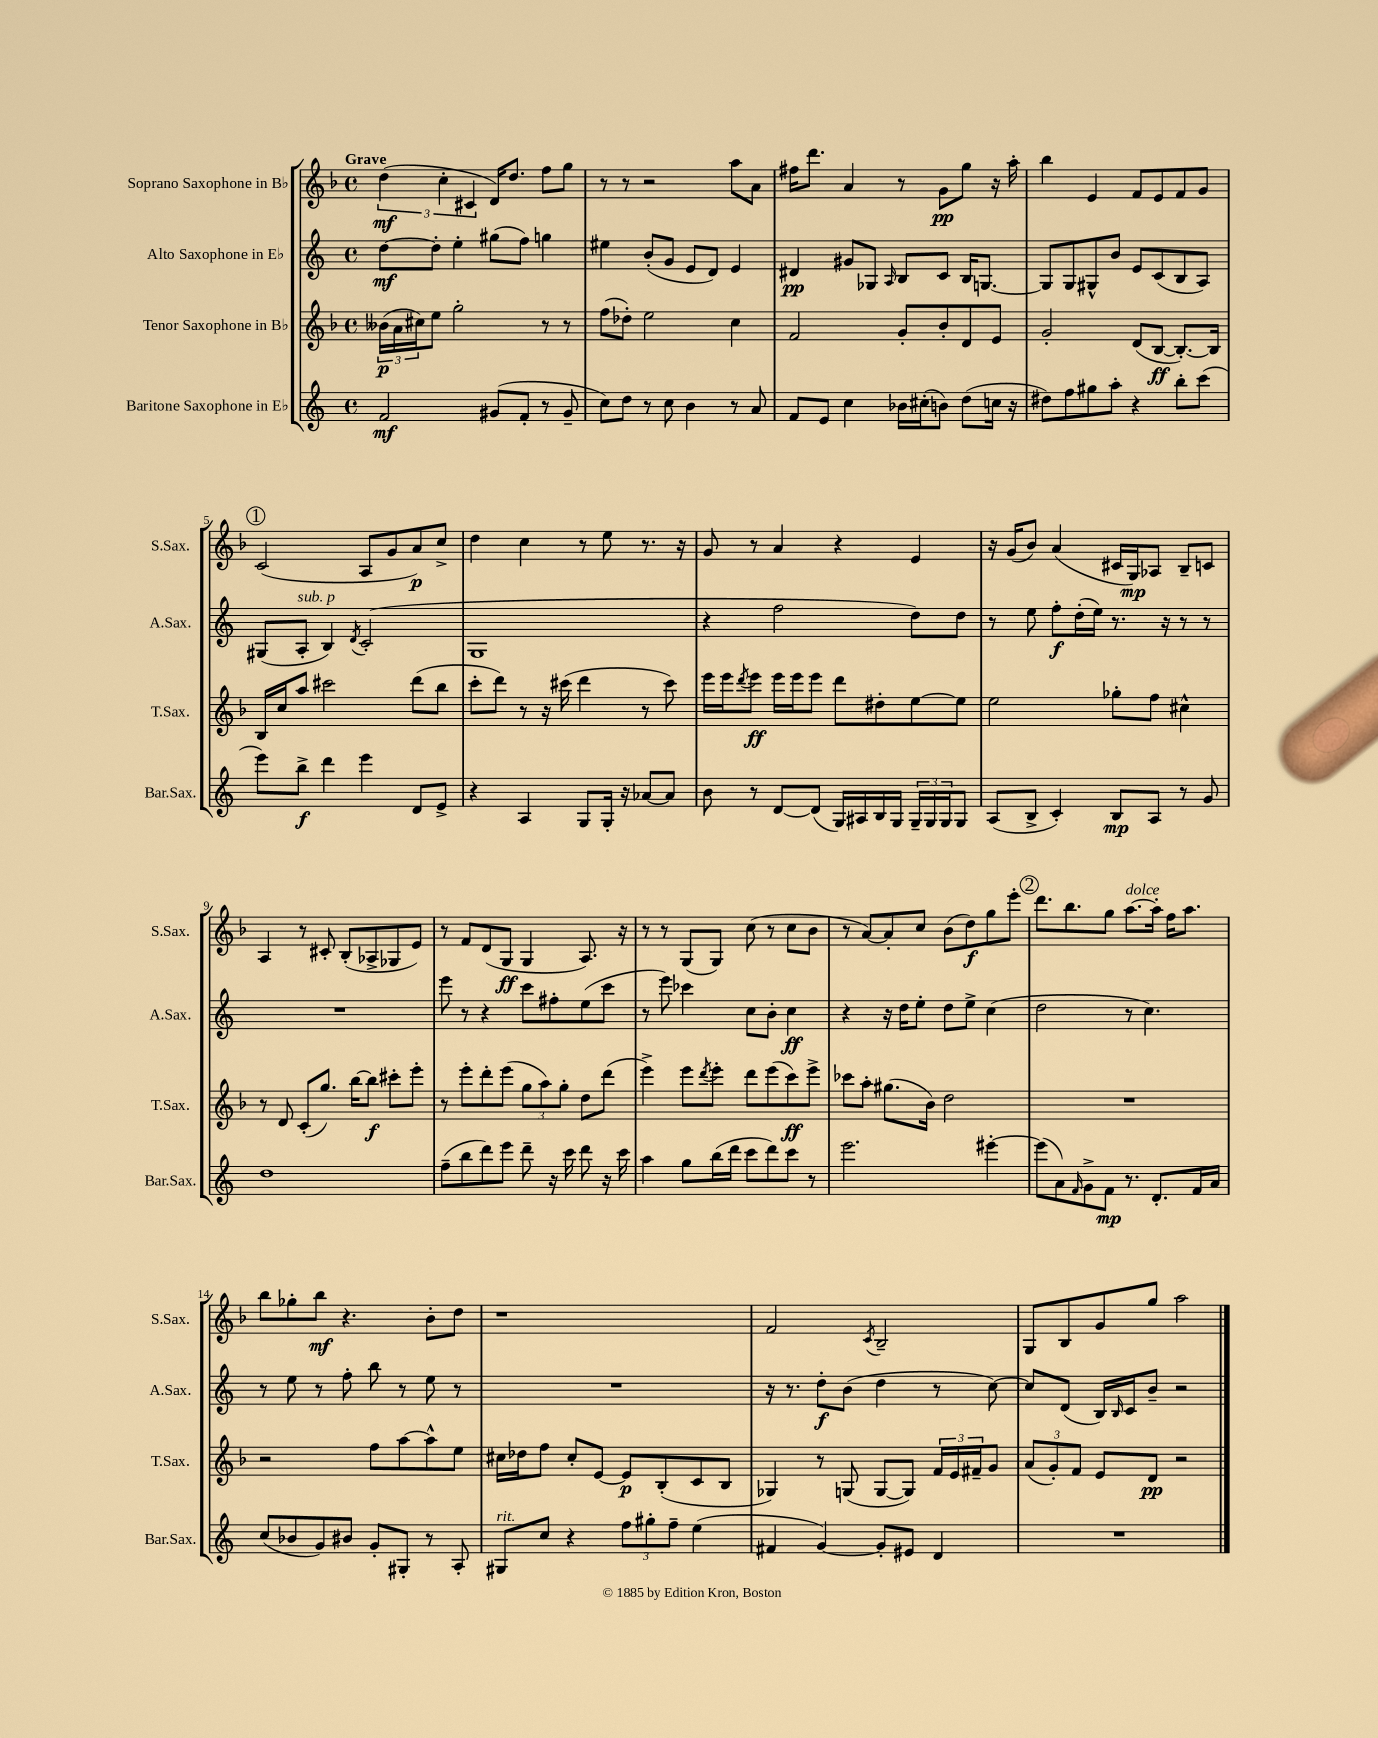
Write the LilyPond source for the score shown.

<<
\new StaffGroup <<
\new Staff = "s0" \with { instrumentName = "Soprano Saxophone in Bb" shortInstrumentName = "S.Sax." } {
    \clef treble \key f \major \defaultTimeSignature \time 4/4 \tempo "Grave"
    \tuplet 3/2 { d''4\mf( c''4-. cis'4 } d'16) d''8. f''8 g''8 |
    r8 r8 r2 a''8 a'8 |
    fis''16 d'''8. a'4 r8 g'8\pp g''8 r16 a''16-. |
    bes''4 e'4 f'8 e'8 f'8 g'8 |
    \mark \markup { \circle "1" } c'2( a8 g'8 a'8\p) c''8-> |
    d''4 c''4 r8 e''8 r8. r16 |
    g'8 r8 a'4 r4 e'4 |
    r16 g'16( bes'8) a'4( cis'16 g16\mp) aes8 bes8-- c'8 |
    a4 r8 cis'8-. bes8-.( aes8-> ges8 e'8) |
    r8 f'8 d'8( g8\ff g4 a8.) r16 |
    r8 r8 g8( g8) c''8( r8 c''8 bes'8 |
    r8 a'8~) a'8-. c''8 bes'8( d''8\f) g''8 e'''8-. |
    \mark \markup { \circle "2" } d'''8. bes''8. g''8 a''8.~^\markup { \italic "dolce" } a''16-. f''16 a''8. |
    bes''8 ges''8-. bes''8\mf r4. bes'8-. d''8 |
    r1 |
    f'2 \acciaccatura { c'8 } bes2-- |
    g8 bes8 g'8 g''8 a''2 \bar "|." |
}
\new Staff = "s1" \with { instrumentName = "Alto Saxophone in Eb" shortInstrumentName = "A.Sax." } {
    \clef treble \key c \major \defaultTimeSignature \time 4/4
    d''8~\mf d''8-. e''4-. gis''8( f''8) g''4 |
    eis''4 b'8-.( g'8 e'8 d'8) e'4 |
    dis'4\pp gis'8 ges8 \grace { a16 } b8 c'8 b16 g8.~ |
    g8 g8 gis8-^ b'8 e'8 c'8( b8 a8) |
    \mark \markup { \circle "1" } gis8( a8-.^\markup { \italic "sub. p" } b4) \acciaccatura { d'8 } c'2-.( |
    g1 |
    r4 f''2 d''8) d''8 |
    r8 e''8 f''8-.\f d''16-.( e''16) r8. r16 r8 r8 |
    R1 |
    e'''8 r8 r4 c'''8 fis''8-. e''8( c'''8 |
    r8 e'''8) ces'''4 c''8 b'8-. c''4\ff |
    r4 r16 d''16 e''8-. d''8 e''8-> c''4( |
    \mark \markup { \circle "2" } d''2 r8 c''4.) |
    r8 e''8 r8 f''8-. b''8 r8 e''8 r8 |
    R1 |
    r16 r8. d''8-.\f b'8( d''4 r8 c''8~) |
    c''8 d'8( b16) \grace { b16 } c'16 b'8-- r2 \bar "|." |
}
\new Staff = "s2" \with { instrumentName = "Tenor Saxophone in Bb" shortInstrumentName = "T.Sax." } {
    \clef treble \key f \major \defaultTimeSignature \time 4/4
    \tuplet 3/2 { beses'16\p( a'16 cis''16) } e''8 g''2-. r8 r8 |
    f''8( des''8-.) e''2 c''4 |
    f'2 g'8-. bes'8-. d'8 e'8 |
    g'2-. d'8( bes8~\ff bes8.~-.) bes16 |
    \mark \markup { \circle "1" } bes16 c''16 a''8 cis'''2 d'''8( bes''8 |
    c'''8-. d'''8) r8 r16 cis'''16( d'''4 r8 cis'''8) |
    e'''16 e'''16 \acciaccatura { d'''8 } e'''8\ff e'''16 e'''16 e'''8 d'''8 dis''8-. e''8~ e''8 |
    e''2 ges''8-. f''8 cis''4-^ |
    r8 d'8 c'8-.( g''8.) bes''16~ bes''8\f cis'''8-. e'''8-. |
    r8 e'''8-. d'''8-. e'''8( \tuplet 3/2 { g''8 a''8) g''8-. } d''8 d'''8( |
    e'''4->) e'''8 \acciaccatura { d'''8 } e'''8-. d'''8 e'''8( c'''8\ff) e'''8-> |
    ces'''8 a''8-. gis''8.( bes'16) d''2 |
    \mark \markup { \circle "2" } R1 |
    r2 f''8 a''8~ a''8-^ e''8 |
    cis''16 des''16 f''8 cis''8-. e'8~ e'8\p bes8-.( c'8 bes8 |
    ges4) r8 g8( g8~ g8) \tuplet 3/2 { f'16 e'16 fis'16-- } g'8 |
    \tuplet 3/2 { a'8( g'8-.) f'8 } e'8 d'8\pp r2 \bar "|." |
}
\new Staff = "s3" \with { instrumentName = "Baritone Saxophone in Eb" shortInstrumentName = "Bar.Sax." } {
    \clef treble \key c \major \defaultTimeSignature \time 4/4
    f'2\mf gis'8( f'8-. r8 gis'8-- |
    c''8) d''8 r8 c''8 b'4 r8 a'8 |
    f'8 e'8 c''4 bes'16 cis''16-.( b'8) d''8( c''16 r16 |
    dis''8) f''8 gis''8 a''8-. r4 b''8-. c'''8( |
    \mark \markup { \circle "1" } e'''8) b''8->\f d'''4 e'''4 d'8 e'8-> |
    r4 a4 g8 g16-. r16 aes'8~ aes'8 |
    b'8 r8 d'8~ d'8( g16) ais16 b16 g16 \tuplet 3/2 { g16-- g16 g16 } g8 |
    a8( b8-> c'4-.) b8\mp a8 r8 g'8 |
    d''1 |
    f''8--( b''8 d'''8) e'''8 d'''8-- r16 c'''16 d'''8 r16 c'''16 |
    a''4 g''8 b''16( d'''16 c'''8 d'''8) c'''8 r8 |
    e'''2. eis'''4~-. |
    \mark \markup { \circle "2" } eis'''8( a'8) \grace { f'16 } g'8-> f'8\mp r8. d'8.-. f'16 a'16 |
    c''8( bes'8 g'8) bis'8 g'8-. gis8-. r8 a8-. |
    gis8^\markup { \italic "rit." } c''8 r4 \tuplet 3/2 { f''8 gis''8-. f''8-- } e''4( |
    fis'4 g'4~) g'8-. eis'8 d'4 |
    R1 \bar "|." |
}
>>
>>
